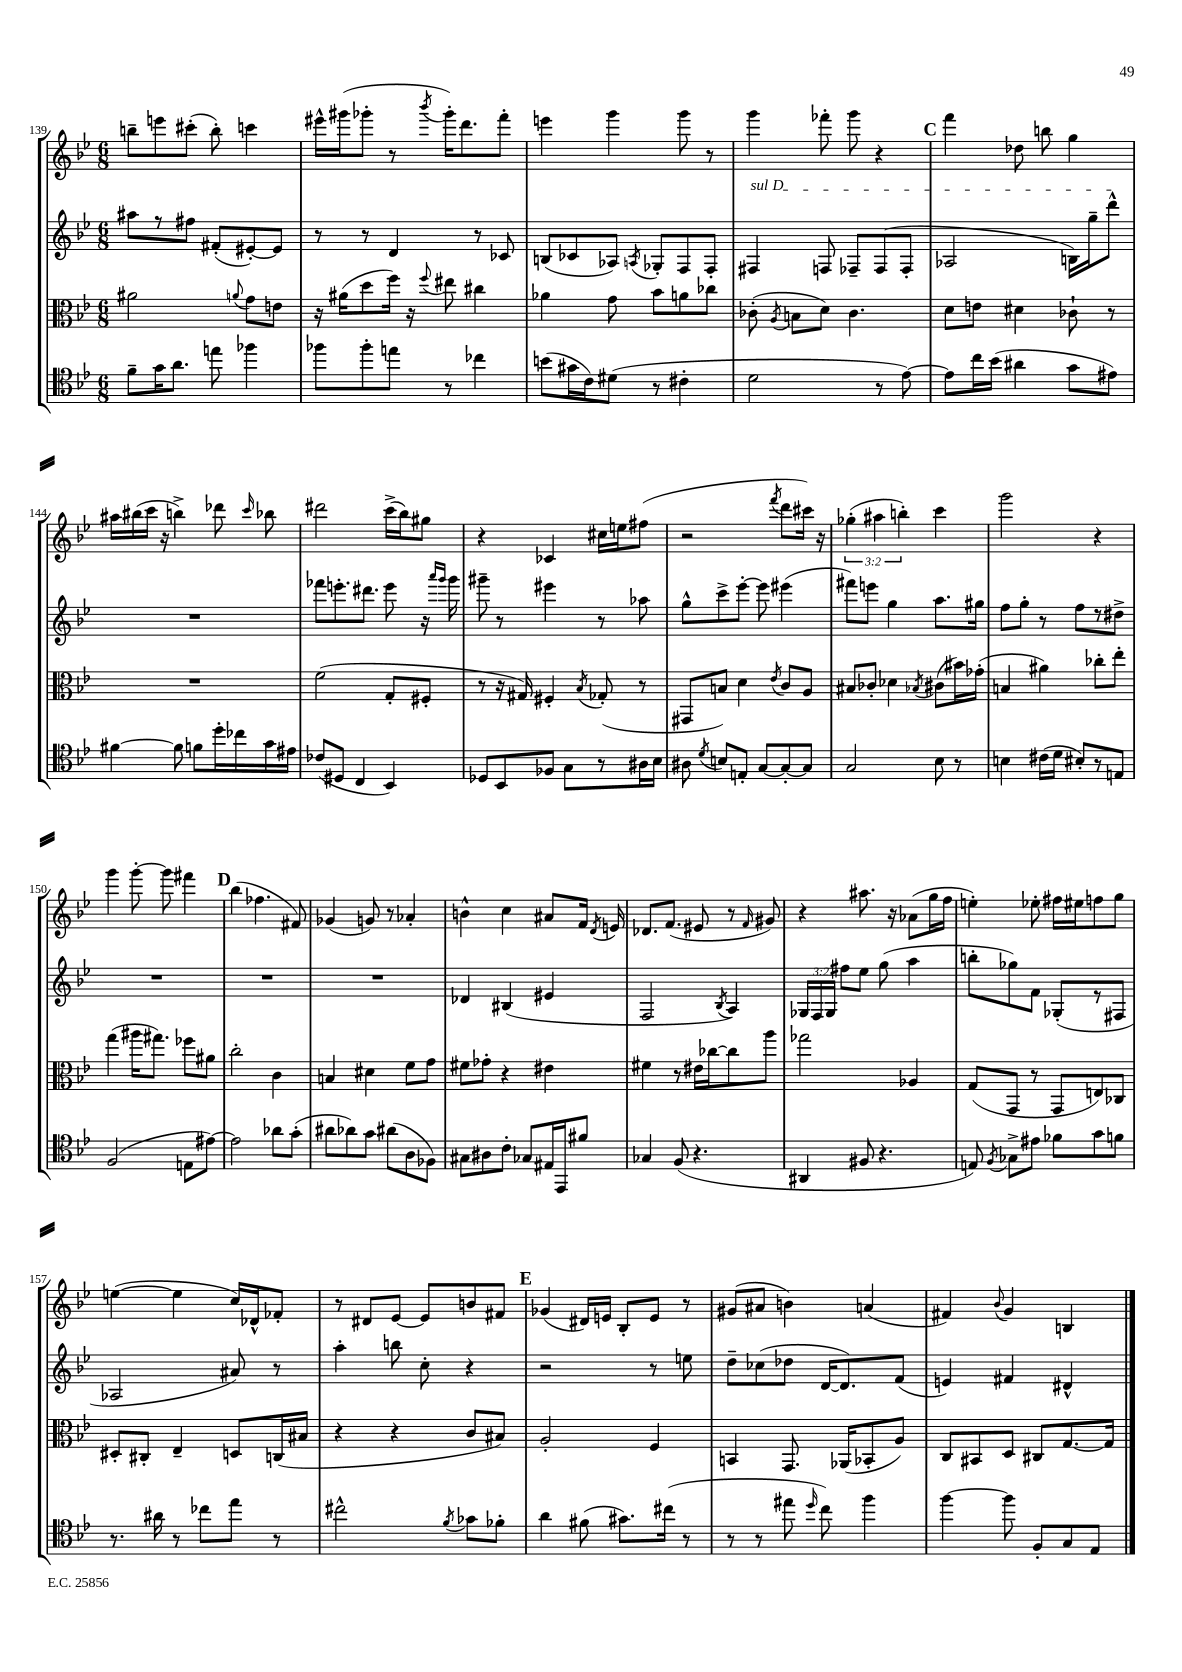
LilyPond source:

<<
\new StaffGroup <<
\new Staff = "s0" {
    \clef treble \key bes \major \numericTimeSignature \time 6/8 \override Staff.TupletNumber.text = #tuplet-number::calc-fraction-text
    \autoBeamOff b''8[-- e'''8 cis'''8]-.( b''8-.) c'''4 |
    eis'''16[-^ gis'''16( ges'''8]-. r8 \acciaccatura { bes'''8 } ges'''16[-.) d'''8. f'''8]-. |
    e'''4 g'''4 g'''8 r8 |
    g'''4 fes'''8-. g'''8 r4 |
    \mark \markup { \bold "C" } f'''4 des''8 b''8 g''4 |
    ais''16[ bis''16( c'''16] r16 b''4->) des'''8 \grace { c'''16 } bes''8 |
    dis'''2 c'''16[->( bes''16) gis''8] |
    r4 ces'4 cis''16[ e''16 fis''8]( |
    r2 \acciaccatura { f'''8 } d'''8[ cis'''16]) r16 |
    \tuplet 3/2 { ges''4-.( ais''4 b''4-.) } c'''4 |
    g'''2 r4 |
    g'''4 g'''8~-. g'''8 fis'''4 |
    \mark \markup { \bold "D" } bes''4( fes''4. fis'8) |
    ges'4( g'8) r8 aes'4-. |
    b'4-^ c''4 ais'8[ f'16] \acciaccatura { d'8 } e'16 |
    des'8.[ f'8.]( eis'8 r8 \grace { f'16 } gis'8) |
    r4 ais''8. r16 aes'8[( g''16 f''16] |
    e''4-.) ees''8-. fis''16[ eis''16 f''8 g''8] |
    e''4~( e''4 c''16[) des'16-^ fes'8]-. |
    r8 dis'8[ ees'8]~ ees'8[ b'8 fis'8] |
    \mark \markup { \bold "E" } ges'4( dis'16[) e'16] bes8[-. e'8] r8 |
    gis'8[( ais'8] b'4) a'4( |
    fis'4) \appoggiatura { bes'8 } g'4 b4 \bar "|." |
}
\new Staff = "s1" {
    \clef treble \key bes \major \numericTimeSignature \time 6/8 \override Staff.TupletNumber.text = #tuplet-number::calc-fraction-text
    \autoBeamOff ais''8[ r8 fis''8] fis'8[-.( eis'8~-.) eis'8] |
    r8 r8 d'4 r8 ces'8 |
    b8[( ces'8 aes8]) \acciaccatura { a8 } ges8[-. f8 f8]-. |
    \once \override TextSpanner.bound-details.left.text = \markup { \italic "sul D" } fis4\startTextSpan f8 fes8[-- fes8( fes8]-. |
    \mark \markup { \bold "C" } aes2 b16[) g''16-- d'''8]-^\stopTextSpan |
    R2. |
    fes'''8[ e'''8.-. dis'''8.] e'''8 r16 \grace { a'''16[ g'''16] } g'''16 |
    gis'''8-- r8 eis'''4 r8 aes''8 |
    g''8[-^ c'''8-> ees'''8]~-. ees'''8 eis'''4( |
    fis'''8[) e'''8] g''4 a''8.[ gis''16] |
    f''8[ g''8]-. r8 f''8[ r8 dis''8]-> |
    R2. |
    \mark \markup { \bold "D" } R2. |
    R2. |
    des'4 bis4( eis'4 |
    f2 \acciaccatura { bes8 } a4) |
    \tuplet 3/2 { ges16[ f16 ges16] } fis''8[ ees''8] g''8( a''4 |
    b''8[-. ges''8) f'8] ges8[-.( r8 fis8] |
    aes2 ais'8) r8 |
    a''4-. b''8 c''8-. r4 |
    \mark \markup { \bold "E" } r2 r8 e''8 |
    d''8[-- ces''8( des''8] d'16[~ d'8.) f'8]( |
    e'4) fis'4 dis'4-^ \bar "|." |
}
\new Staff = "s2" {
    \clef alto \key bes \major \numericTimeSignature \time 6/8
    \autoBeamOff ais'2 \appoggiatura { a'8 } g'8[ e'8] |
    r16 ais'16[( d''8 f''16]) r16 \appoggiatura { f''8 } eis''8 cis''4 |
    aes'4 g'8 bes'8[ a'8 ces''8] |
    ces'8-.( \acciaccatura { a8 } b8[ d'8]) ces'4. |
    \mark \markup { \bold "C" } d'8[ e'8] dis'4 ces'8-! r8 |
    R2. |
    f'2( g8[-. fis8]-. |
    r8 r16 gis16) fis4-. \acciaccatura { bes8 } ges8-.( r8 |
    gis,8[ b8]) d'4 \acciaccatura { ees'8 } c'8[ a8] |
    bis8[ ces'8]-. des'4 \acciaccatura { bes8 } cis'8[( bis'16) ges'16]-.( |
    b4 ais'4) ces''8[-. ees''8]-. |
    g''4( ais''16[ gis''8.]) fes''8[ ais'8] |
    \mark \markup { \bold "D" } c''2-. c'4 |
    b4 dis'4 f'8[ g'8] |
    fis'8[ ges'8]-. r4 eis'4 |
    fis'4 r8 eis'16[ ces''16~ ces''8 a''8] |
    ges''2 aes4 |
    g8[( g,8] r8 g,8[ e8) ces8] |
    dis8[-. cis8]-. ees4-- d8[ c16( bis16] |
    r4 r4 c'8[ bis8]) |
    \mark \markup { \bold "E" } a2-. f4 |
    b,4 g,8. aes,16[( bes,8-. a8]) |
    c8[ bis,8 d8] cis8[ g8.~ g16] \bar "|." |
}
\new Staff = "s3" {
    \clef tenor \key bes \major \numericTimeSignature \time 6/8
    \autoBeamOff f'8[-- g'16 a'8.] e''8 fes''4 |
    fes''8[ fes''8-. e''8] r8 ces''4 |
    b'8[( gis'16 c'16) dis'8]( r8 cis'4-. |
    d'2 r8 ees'8~) |
    \mark \markup { \bold "C" } ees'8[ c''16 bes'16]( ais'4 g'8[ eis'8]) |
    fis'4~ fis'8 f'8[ d''16-. ces''16 g'16 eis'16] |
    ces'8[( dis8] c4 bes,4) |
    des8[ bes,8 fes8] g8[ r8 ais16 bes16] |
    ais8 \acciaccatura { d'8 } b8[ e8]-. g8[~ g8~-. g8] |
    g2 bes8 r8 |
    b4 cis'16[( d'16] bis8[-.) r8 e8] |
    f2( e8[ eis'8]~) |
    \mark \markup { \bold "D" } eis'2 aes'8[ g'8]-.( |
    ais'8[ aes'8) g'8] ais'8[( a8 fes8]) |
    gis8[ ais8 c'8]-. ges8[ eis16 ees,16 fis'8] |
    ges4 f8( r4. |
    ais,4 fis8 r4. |
    e8) \acciaccatura { f8 } ges8[-> eis'8] fes'8[ g'8 f'8] |
    r8. ais'16 r8 ces''8[ ees''8] r8 |
    cis''2-^ \acciaccatura { f'8 } ges'8[ fes'8]-. |
    \mark \markup { \bold "E" } a'4 fis'8( gis'8.[) cis''16]( r8 |
    r8 r8 eis''8 \grace { d''16 } c''8) f''4 |
    f''4~ f''8 f8[-. g8 ees8] \bar "|." |
}
>>
>>
\layout { \context { \Score currentBarNumber = #139 } }
